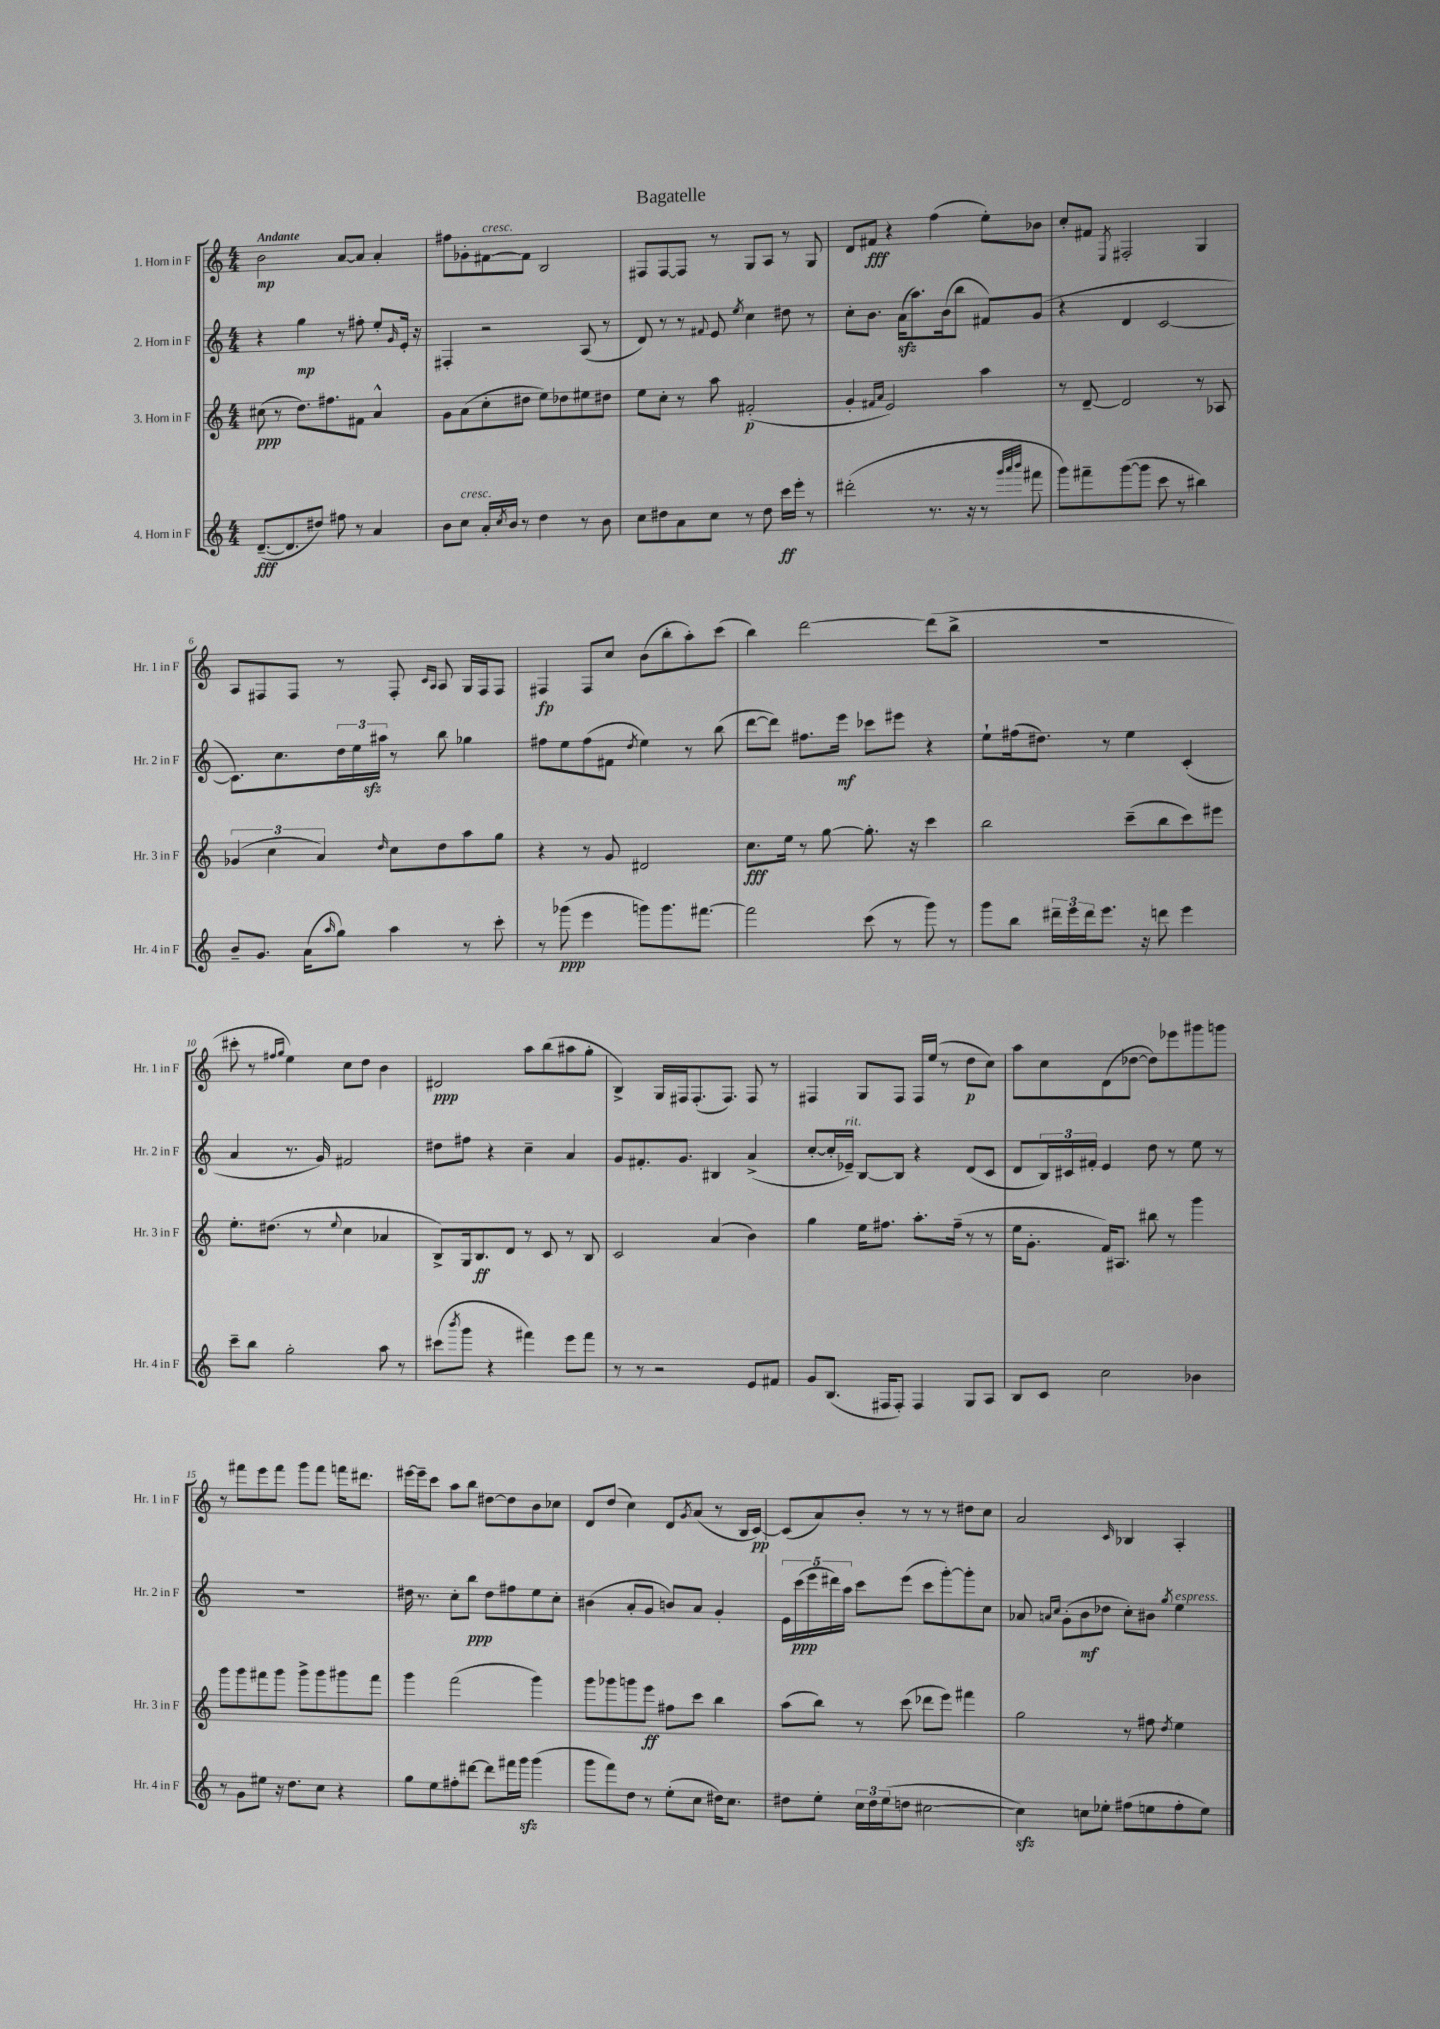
\header { title = "Bagatelle" }
<<
\new StaffGroup <<
\new Staff = "s0" \with { instrumentName = "1. Horn in F" shortInstrumentName = "Hr. 1 in F" } {
    \clef treble \key c \major \numericTimeSignature \time 4/4 \tempo "Andante"
    b'2\mp a'8~ a'8 a'4-. |
    fis''8 ges'8-. fis'8~^\markup { \italic "cresc." } fis'8 b2 |
    fis8 fis8~ fis8 r8 g8 a8 r8 g8 |
    d'8 fis'8\fff r4 f''4( e''8-.) bes'8 |
    c''8-. fis'8 \acciaccatura { e8 } fis2-. g4 |
    a8 fis8 fis8 r8 fis8-. \grace { c'16 a16 } a8 g16 fis16 fis8 |
    fis4\fp fis8 c''8 b'8( b''8-. a''8-.) c'''8( |
    b''4) d'''2~ d'''8( b''8-> |
    R1 |
    cis'''8-. r8 \grace { fis''16 g''16 } e''4) c''8 d''8 b'4 |
    dis'2\ppp a''8 b''8( ais''8 g''8-. |
    b4->) g16 fis16 fis8.-.( fis8.) fis8 r8 |
    fis4 g8 fis8 fis16 e''16( r8 d''8\p c''8) |
    a''8 c''8 d'8( des''8~ des''8) ees'''8 gis'''8 g'''8 |
    r8 fis'''8 e'''8 fis'''8 g'''8 fis'''8 f'''16 dis'''8. |
    eis'''16~ eis'''16-- c'''8 a''8 b''8 dis''8~ dis''8 b'8 ces''8 |
    d'8 d''8( c''4) d'8 \acciaccatura { g'8 } a'8( r8 b16 c'16~\pp) |
    c'8( a'8) b'8-. r8 r8 r8 dis''8 c''8 |
    a'2 \grace { c'16 } bes4 a4-. \bar "|." |
}
\new Staff = "s1" \with { instrumentName = "2. Horn in F" shortInstrumentName = "Hr. 2 in F" } {
    \clef treble \key c \major \numericTimeSignature \time 4/4
    r4 g''4\mp r8 fis''8-. e''8-. \grace { g'16 } e'16-. r16 |
    fis4-. r2 a8( r8 |
    d'8) r8 r8 \appoggiatura { fis'8 } e'8 \acciaccatura { e''8 } c''4 dis''8 r8 |
    c''8-. b'8. a'16\sfz( a''8.) b'16( b''8 fis'8) g'8( |
    r4 d'4 c'2~ |
    c'8.) c''8. \tuplet 3/2 { d''16 e''16 ais''16\sfz } r8 b''8 ges''4 |
    fis''8 e''8 fis''8( fis'8 \acciaccatura { d''8 } e''4) r8 b''8( |
    d'''8~ d'''8) fis''8. e'''16\mf ces'''8 eis'''8 r4 |
    e''8-! fis''16( dis''8.) r8 e''4 c'4-.( |
    a'4 r8. g'16) fis'2 |
    dis''8 fis''8 r4 c''4-- a'4 |
    g'8 fis'8.-. g'8. bis4 a'4->( |
    c''8~-. c''16-. ees'16--^\markup { \italic "rit." }) b8~ b8 r4 d'8( c'8 |
    d'8 \tuplet 3/2 { b16) cis'16 fis'16-. } e'4 d''8 r8 e''8 r8 |
    R1 |
    dis''16 r8. c''8-. b''8\ppp dis''8 fis''8 e''8 c''8-. |
    bis'4( a'8-. g'8 b'8) a'8 g'4-. |
    \tuplet 5/4 { e'16 c'''16\ppp( e'''16 dis'''16) a''16 } c'''8 e'''8( c'''8 g'''8~-.) g'''8-. c''8 |
    aes'8 \grace { a'16 c''16 } g'8-.( b'8\mf des''8 c''8-.) bis'8 \acciaccatura { g''8 } e''4^\markup { \italic "espress." } \bar "|." |
}
\new Staff = "s2" \with { instrumentName = "3. Horn in F" shortInstrumentName = "Hr. 3 in F" } {
    \clef treble \key c \major \numericTimeSignature \time 4/4
    cis''8\ppp( r8 d''8.) fis''8. fis'8 a'4-^ |
    g'8 a'8( c''8-. dis''8 e''8) des''8 eis''8 dis''8 |
    e''8 c''8-. r8 a''8 fis'2-.\p( |
    g'4-. \grace { fis'16 a'16 } e'2) a''4 |
    r8 d'8~-- d'2 r8 aes8 |
    \tuplet 3/2 { ges'4( c''4 a'4) } \grace { d''16 } c''8 d''8 a''8 g''8 |
    r4 r8 g'8 dis'2 |
    c''8.\fff e''16 r8 g''8~ g''8.-. r16 c'''4 |
    b''2 c'''8--( b''8 c'''8) eis'''8 |
    e''8.-. dis''8.( r8 \appoggiatura { e''8 } c''4 aes'4 |
    b8->) g16 b8.\ff d'8 r8 c'8 r8 b8 |
    c'2 a'4( b'4) |
    g''4 e''16 fis''8. a''8.-. fis''16--( r8 r8 |
    e''16 g'8.-. f'16) ais8. bis''8 r8 g'''4 |
    g'''8 g'''8 fis'''8 g'''8 g'''8-> g'''8 gis'''8 fis'''8 |
    g'''4 f'''2( g'''4) |
    g'''8 ges'''8 g'''8 e'''8\ff fis''8 c'''8 b''4 |
    a''8( b''8) r8 c'''8( des'''8 e'''8) fis'''4 |
    g''2 r8 fis''8 \acciaccatura { d''8 } e''4 \bar "|." |
}
\new Staff = "s3" \with { instrumentName = "4. Horn in F" shortInstrumentName = "Hr. 4 in F" } {
    \clef treble \key c \major \numericTimeSignature \time 4/4
    d'8.~--\fff( d'8. dis''8) fis''8 r8 a'4 |
    b'8 c''8^\markup { \italic "cresc." } a'16-. \acciaccatura { c''8 } b'16 r8 d''4 r8 b'8 |
    c''8 dis''8 a'8 c''8 r8 dis''8 c'''16\ff e'''16-. r8 |
    dis'''2-.( r8. r16 r8 \grace { g'''32 a'''32 b'''32 } fis'''8 |
    g'''8) fis'''8-- g'''8~( g'''8 c'''8 r8 bis''4) |
    b'8-- g'8. a'16( \grace { a''16 } g''8) a''4 r8 c'''8-. |
    r8 ges'''8\ppp( e'''4 g'''8) g'''8. fis'''8.~ |
    fis'''2 c'''8( r8 g'''8) r8 |
    g'''8 b''8 \tuplet 3/2 { dis'''16-- e'''16 dis'''16 } e'''8. r16 d'''8 e'''4 |
    c'''8-- b''8 g''2-. a''8 r8 |
    cis'''8( \acciaccatura { b'''8 } g'''8 r4 fis'''4) e'''8 fis'''8 |
    r8 r8 r2 e'8 fis'8 |
    g'8 b8.( fis16 fis8-.) fis4 g8 a8 |
    b8 c'8 c''2 bes'4 |
    r8 g'8 eis''8 r16 d''8. c''8 r4 |
    g''8 e''8 fis''8-. dis'''8~ dis'''8 fis'''16 g'''16\sfz g'''4( |
    g'''8 f'''8) d''8 r8 e''8-.( c''8 dis''16) c''8. |
    dis''8 e''8-. \tuplet 3/2 { c''16 dis''16 e''16( } d''8 cis''2~ |
    cis''4\sfz) c''8 ees''8-. fis''8( e''8 fis''8-. e''8) \bar "|." |
}
>>
>>
